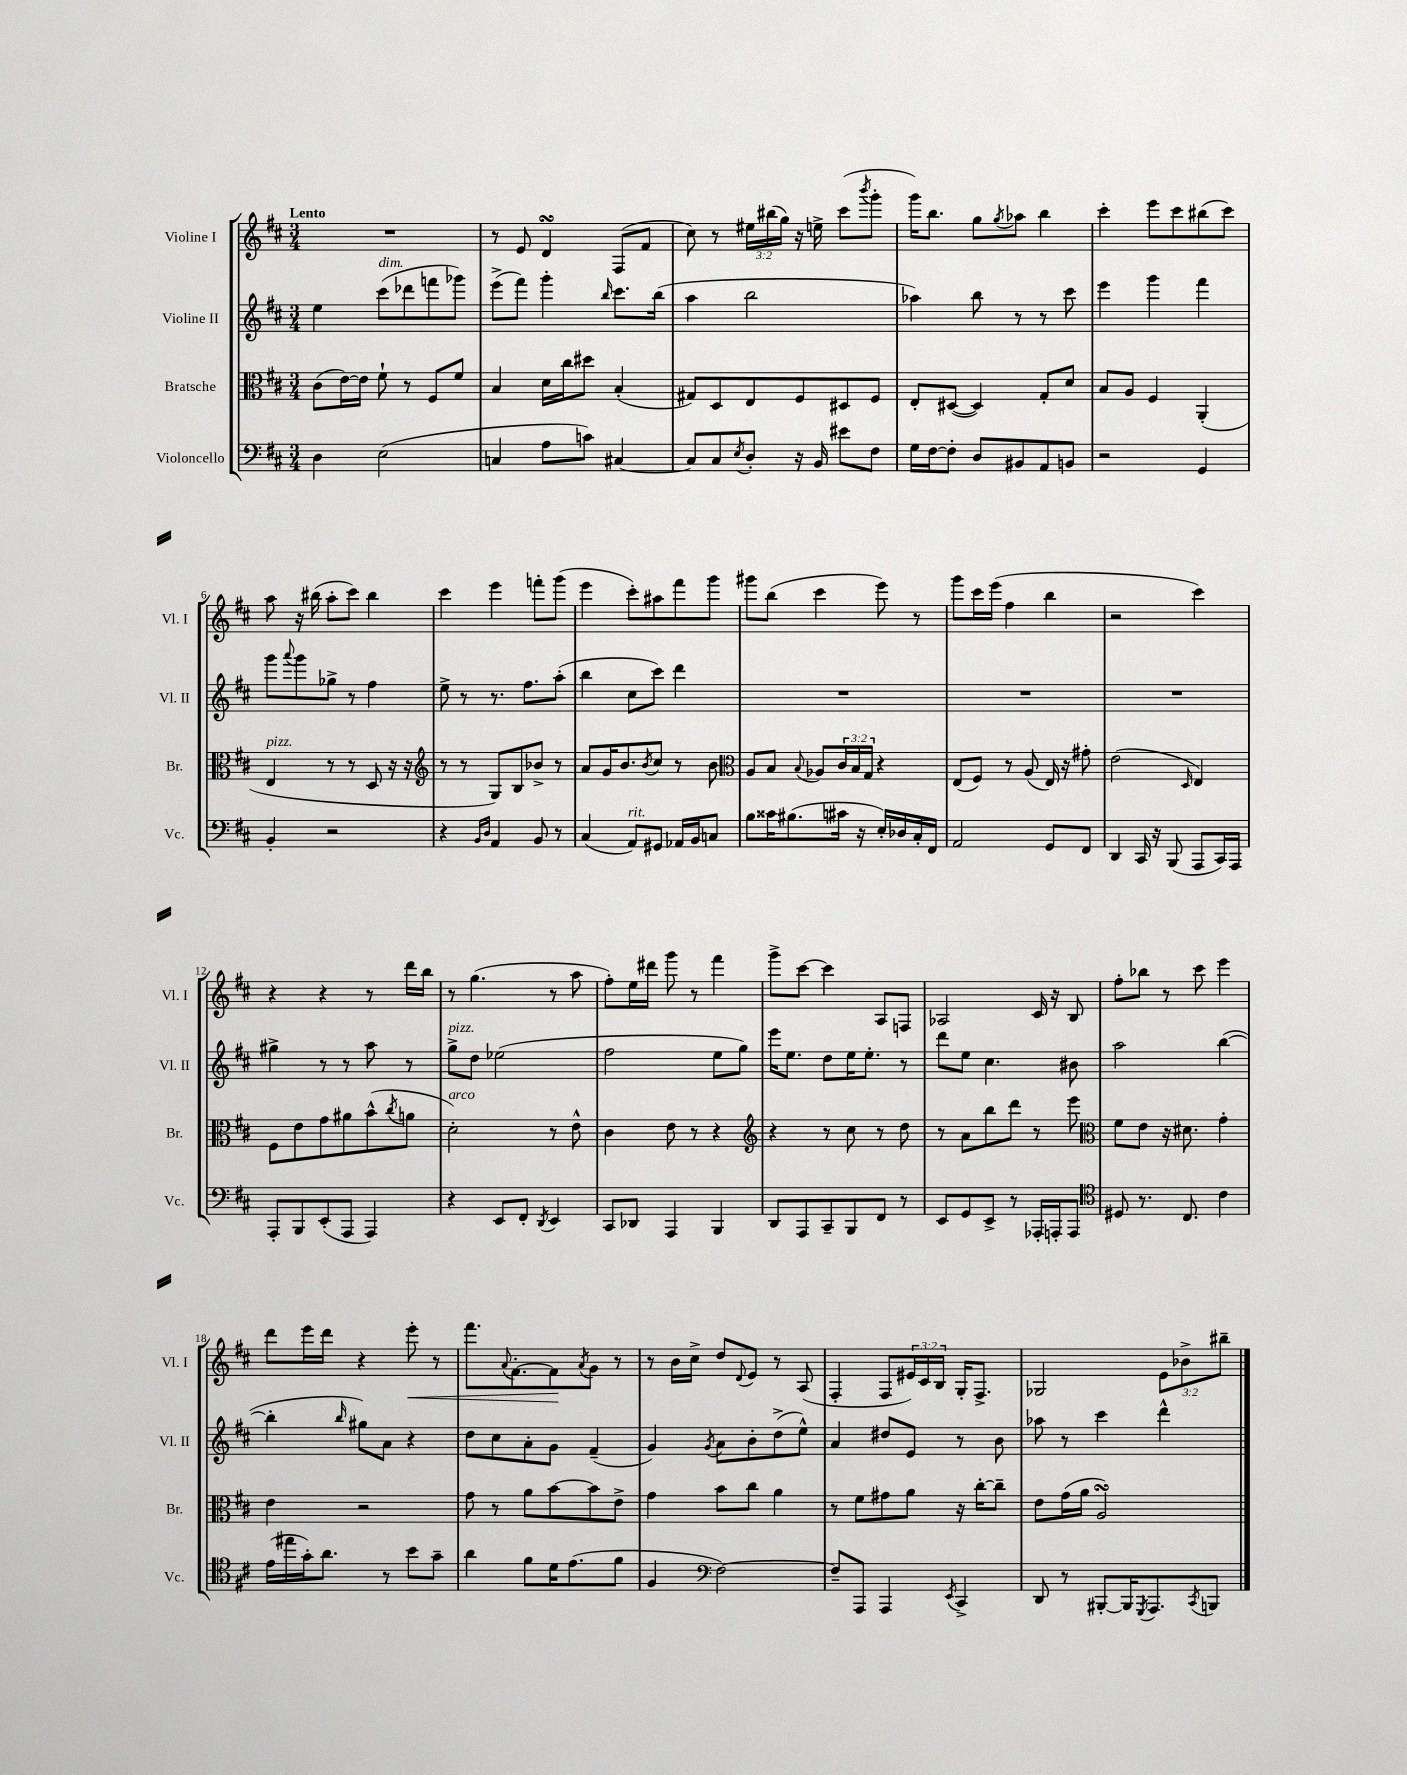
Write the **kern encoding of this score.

**kern	**kern	**kern	**kern
*staff4	*staff3	*staff2	*staff1
*clefF4	*clefC3	*clefG2	*clefG2
*k[f#c#]	*k[f#c#]	*k[f#c#]	*k[f#c#]
*M3/4	*M3/4	*M3/4	*M3/4
4D	(8c#	4ee	2.r
.	[16e)	.	.
.	16e]	.	.
(2E	8f#`	(8ccc#	.
.	8r	8ddd-	.
.	8F#	8fff	.
.	8f#	8ggg-)	.
=	=	=	=
4C	4B	(8eee^	8r
.	.	8fff#)	8e
8A	16d	4ggg'	4d
.	16cc#	.	.
8c)	8dd#	.	.
.	.	16qqbb	.
[4C#	(4B'	8.ccc#	(8F#
.	.	.	8f#
.	.	(16bb	.
=	=	=	=
8C#]	8G#)	4aa	8cc#)
8C#	8D	.	8r
8qE	.	.	.
8D'	8E	2bb	24ee#
.	.	.	(24bb#
.	.	.	24gg)
16r	8F#	.	16r
16BB	.	.	16ee^
8e#	8D#	.	(8ccc#
.	.	.	8qbbb
8F#	8F#	.	8ggg'
=	=	=	=
16G	8E'	4aa-)	16ggg)
[16F#	.	.	8.bb
8F#']	([8D#	.	.
8D	4D#])	8bb	8gg
.	.	.	8qgg
8BB#	.	8r	8aa-
8AA	8G'	8r	4bb
8BB	8d	8ccc#	.
=	=	=	=
2r	8B	4eee	4ccc#'
.	8A	.	.
.	4F#	4ggg	8eee
.	.	.	8ccc#
4GG	(4AA'	4fff#	(8bb#
.	.	.	8ccc#)
=	=	=	=
4BB'	4E	8ggg	8aa
.	.	8qqaaa	.
.	.	8ggg	16r
.	.	.	(16bb#
2r	8r	8gg-^	8aa'
.	8r	8r	8ccc#)
.	8D	4ff#	4bb#
.	16r	.	.
.	16r	.	.
=	=	=	=
*	*clefG2	*	*
4r	8r	8ee^	4ccc#
.	8r	8r	.
16qqBB	.	.	.
16qqD	.	.	.
4AA	8G)	8.r	4eee
.	8B	.	.
.	.	8.ff#	.
8BB	8b-^	.	8fff'
8r	8r	(8aa'	(8ggg
=	=	=	=
(4C#	8a	4bb	4eee
.	16g	.	.
.	8.b	.	.
8AA)	.	8cc#	8ccc#')
.	8qb	.	.
8GG#	8cc#	8ccc#)	8aa#
16AA-	8r	4ddd	8fff#
16BB	.	.	.
8C	8b	.	8ggg
=	=	=	=
*	*clefC3	*	*
8B	8A	2.r	8ggg#
16c##	8B	.	(8bb
(8.B#	.	.	.
.	8qqB	.	.
.	8A-	.	4ccc#
16c#	24c#	.	.
.	24B	.	.
16r	.	.	.
.	24G	.	.
16E')	4r	.	8eee)
16D-	.	.	.
16C#'	.	.	8r
16FF#	.	.	.
=	=	=	=
2AA	(8E	2.r	8ggg
.	8F#)	.	16ccc#
.	.	.	(16eee
.	8r	.	4ff#
.	(8A	.	.
8GG	16E)	.	4bb
.	16r	.	.
8FF#	8g#'	.	.
=	=	=	=
4DD	(2e	2.r	2r
16CC#	.	.	.
16r	.	.	.
(8BBB	.	.	.
.	16qqD	.	.
8AAA	4E)	.	4ccc#)
16CC#)	.	.	.
16AAA	.	.	.
=	=	=	=
8AAA'	8F#	4gg#^	4r
8BBB	8e	.	.
(8EE'	8g	8r	4r
8AAA	8a#	8r	.
4AAA)	(8b^^	8aa	8r
.	8qcc#	.	.
.	8a	8r	16ddd
.	.	.	16bb
=	=	=	=
4r	2d')	8gg^	8r
.	.	8dd	(4.gg
8EE	.	(2ee-	.
8FF#'	.	.	.
8qDD	.	.	.
4EE	8r	.	8r
.	8e^^	.	8aa
=	=	=	=
8CC#	4c#	2ff#	8ff#')
8DD-	.	.	16ee
.	.	.	16ddd#
4AAA	8e	.	8ggg
.	8r	.	8r
4BBB	4r	8ee	4fff#
.	.	8gg)	.
=	=	=	=
*	*clefG2	*	*
8DD	4r	16eee	8ggg^
.	.	8.ee	.
8AAA	.	.	[8ccc#
8CC#~	8r	8dd	4ccc#]
8BBB	8cc#	16ee	.
.	.	8.ee'	.
8FF#	8r	.	8A
8r	8dd	8r	8F
=	=	=	=
8EE	8r	8ddd	2A-
8GG	8a	8ee	.
8EE^	8bb	4.cc#	.
8r	8ddd	.	.
16AAA-'	8r	.	16c#
16AAA'	.	.	16r
8AAA	8eee	8b#	8B
=	=	=	=
*clefC4	*clefC3	*	*
8D#	8f#	2aa	8ff#'
8.r	8e	.	8bb-
.	16r	.	8r
8.C#	8.d#	.	.
.	.	.	8ccc#
4c#	4g'	([4bb	4eee
=	=	=	=
(16e	4e	4bb']	8ddd
16ee#	.	.	.
16g')	.	.	16eee
8.a	.	.	16ddd
.	.	16qqbb	.
.	2r	8gg#)	4r
8r	.	8a	.
8b	.	4r	8eee'
8g~	.	.	8r
=	=	=	=
4a	8g	8dd	8.fff#
.	8r	8cc#	.
.	.	.	8qqa
.	.	.	[8.f#'
8f#	8a	8a'	.
16d	[8b	8g	8f#]
(8.e	.	.	.
.	.	.	8qa
.	8b]	(4f#~	8g
8f#	8e^	.	8r
=	=	=	=
4F#	4g	4g)	8r
.	.	.	16b
.	.	.	16cc#^
*clefF4	*	*	*
.	.	8qg	.
[2F#)	8b	8a	8dd
.	.	.	8qqd
.	8cc#	8b'	8e
.	4a	(8dd^	8r
.	.	8ee^^)	(8A
=	=	=	=
8F#~]	8r	4a	4F#'
8AAA	8f#	.	.
4AAA	8g#	8dd#	8F#
.	8a	8e	24e#)
.	.	.	24c#
.	.	.	24B
8qEE	.	.	.
4CC#^	16r	8r	16G'
.	[16cc#'	.	8.F#^
.	8cc#~]	8b	.
=	=	=	=
8DD	8e	8aa-	2G-
8r	(16g	8r	.
.	16a	.	.
[8BBB#'	2A)	4ccc#	.
16BBB#]	.	.	.
8qGGG	.	.	.
8.AAA	.	.	.
.	.	4ddd^^	12e
.	.	.	12b-^
8qCC#	.	.	.
8BBB	.	.	.
.	.	.	12bb#~
==	==	==	==
*-	*-	*-	*-
